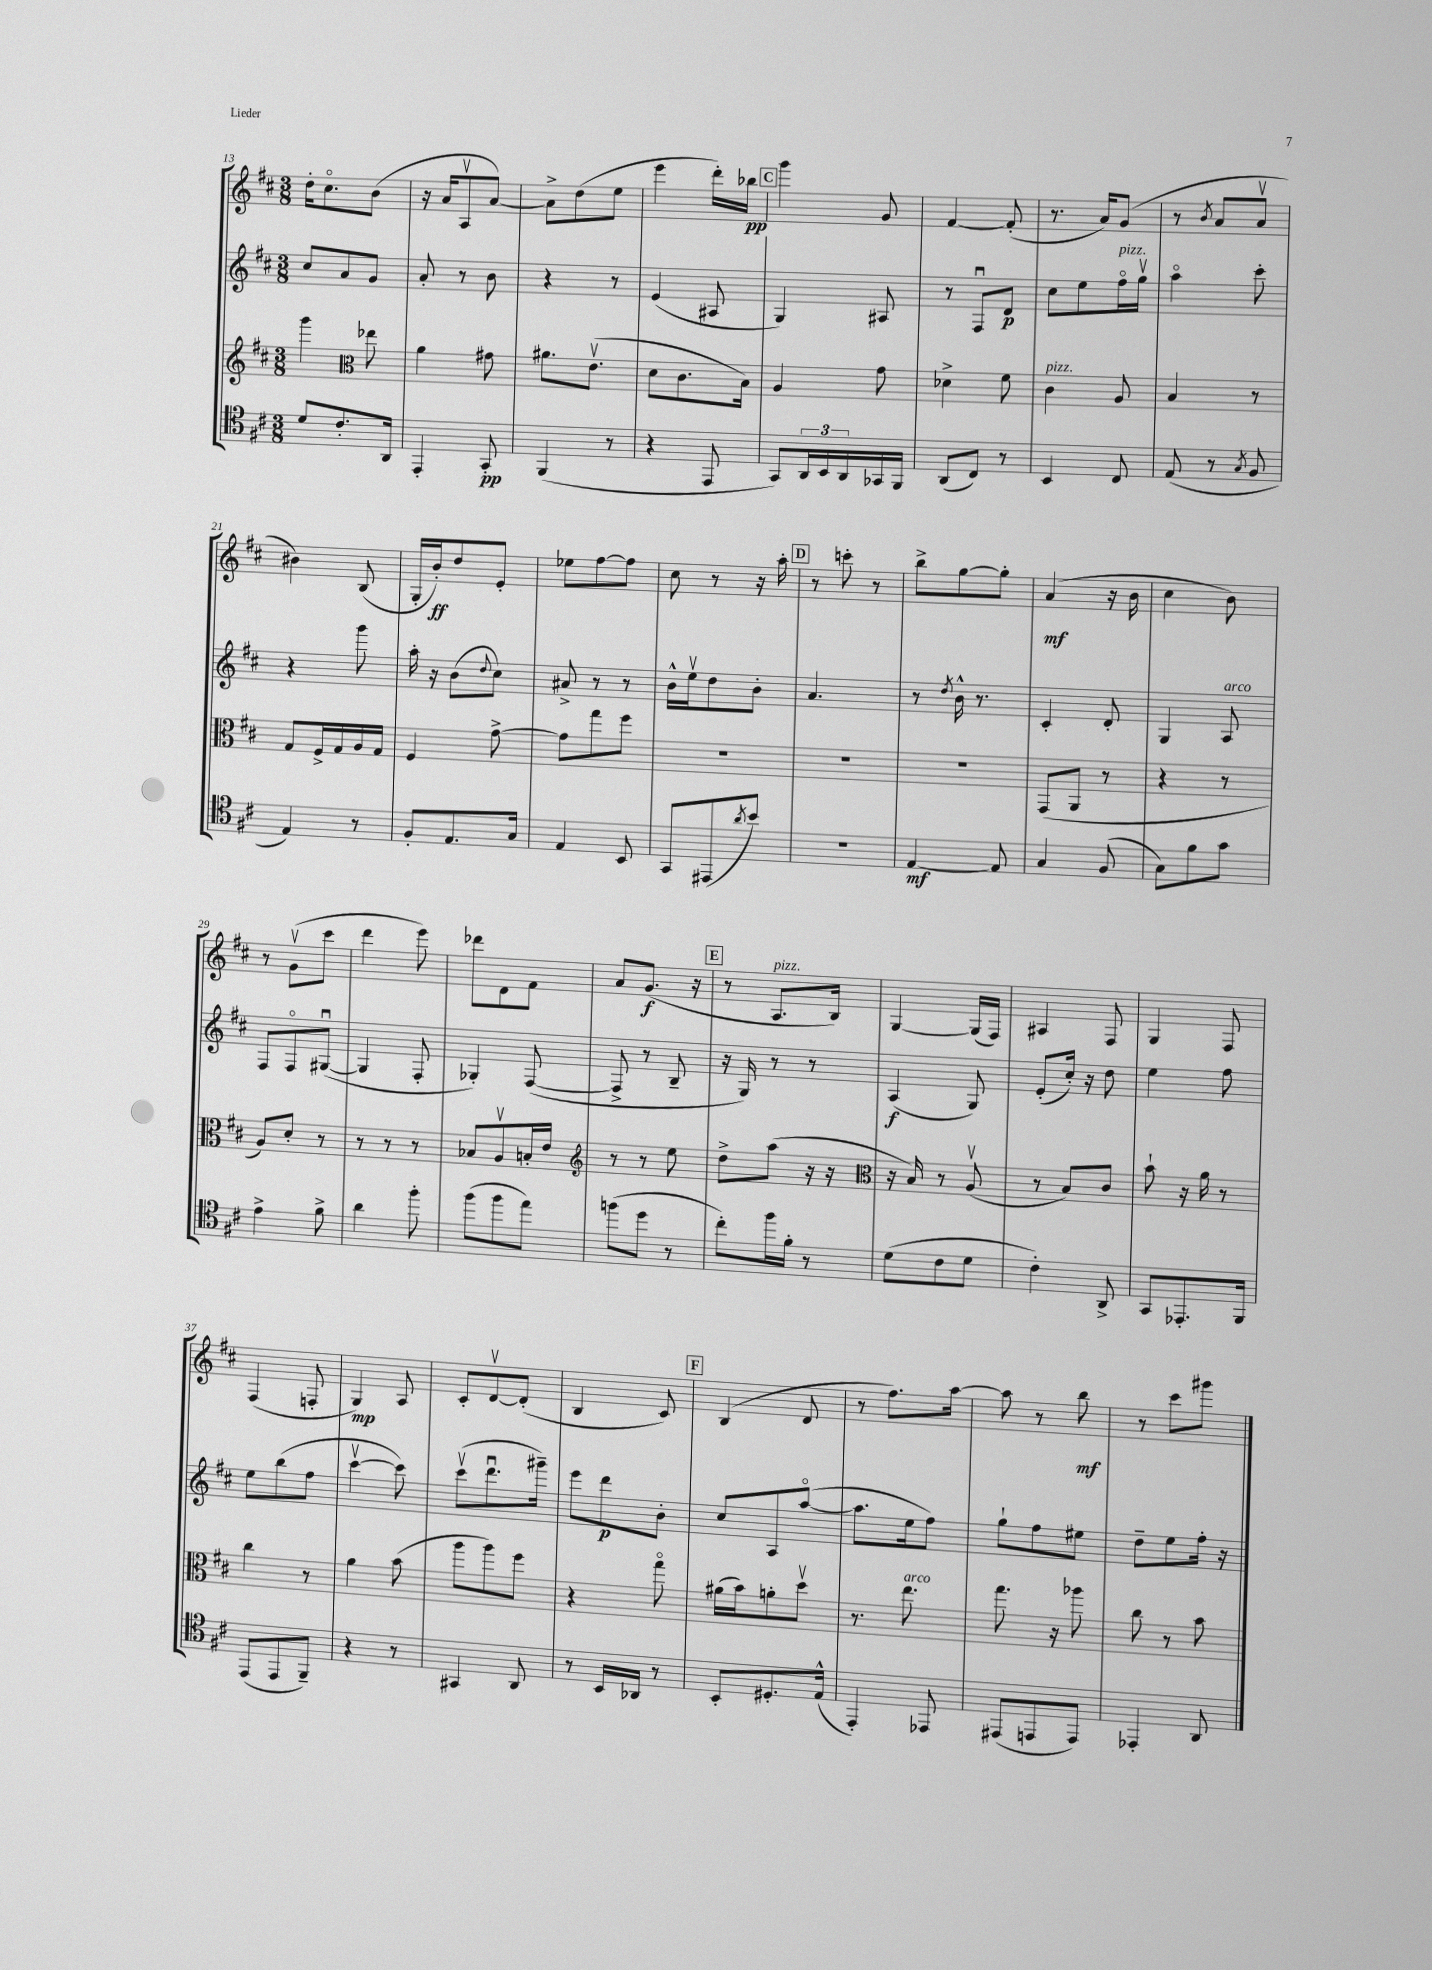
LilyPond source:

<<
\new StaffGroup <<
\new Staff = "s0" {
    \clef treble \key d \major \numericTimeSignature \time 3/8
    d''16-. cis''8.\flageolet b'8( |
    r16 a'16 a8\upbow a'8~) |
    a'8-> d''8( e''8 |
    e'''4 d'''16-.) bes''16\pp |
    \mark \markup { \box "C" } g'''4 g'8 |
    fis'4~ fis'8-.( |
    r8. a'16) g'8( |
    r8 \acciaccatura { b'8 } a'8 a'8\upbow |
    bis'4) b8( |
    g16-. b'16-.\ff) d''8 e'8-. |
    ees''8 fis''8~ fis''8 |
    cis''8 r8 r16 a''16-. |
    \mark \markup { \box "D" } r8 c'''8-. r8 |
    b''8-> g''8~ g''8-. |
    a'4\mf( r16 b'16 |
    cis''4 b'8) |
    r8 g'8\upbow( cis'''8 |
    d'''4 e'''8) |
    des'''8 d'8 fis'8 |
    a'8 g'8.\f( r16 |
    \mark \markup { \box "E" } r8 a8.^\markup { \italic "pizz." } b16) |
    g4~ g16( fis16) |
    ais4 fis8 |
    g4 fis8 |
    fis4( f8-. |
    g4\mp) a8 |
    cis'8-. d'8~\upbow d'8-.( |
    b4 cis'8) |
    \mark \markup { \box "F" } b4( d'8 |
    r8 fis''8.) a''16~ |
    a''8 r8 b''8\mf |
    r8 cis'''8 gis'''8 \bar "|." |
}
\new Staff = "s1" {
    \clef treble \key d \major \numericTimeSignature \time 3/8
    cis''8 a'8 g'8 |
    a'8-. r8 b'8 |
    r4 r8 |
    e'4( ais8 |
    \mark \markup { \box "C" } g4) ais8 |
    r8 fis8\downbow d'8\p |
    cis''8 e''8 fis''16\flageolet^\markup { \italic "pizz." } g''16\upbow |
    a''4\flageolet cis'''8-. |
    r4 g'''8 |
    a''16-. r16 b'8( \appoggiatura { d''8 } cis''8) |
    ais'8-> r8 r8 |
    b'16-^ e''16\upbow d''8 b'8-. |
    \mark \markup { \box "D" } a'4. |
    r8 \acciaccatura { d''8 } b'16-^ r8. |
    cis'4-. d'8-. |
    g4 a8^\markup { \italic "arco" } |
    fis8 fis8\flageolet gis8~\downbow( |
    gis4 fis8-. |
    ges4-.) fis8~( |
    fis8-> r8 b8-- |
    \mark \markup { \box "E" } r16 g16) r8 r8 |
    a4\f( g8) |
    e'8-.( cis''16-.) r16 d''8 |
    e''4 fis''8 |
    e''8 b''8( fis''8 |
    cis'''4~\upbow cis'''8) |
    cis'''8\upbow( d'''8.\downbow gis'''16--) |
    e'''8 d'''8\p b'8-. |
    \mark \markup { \box "F" } cis''8 a8 a''8~\flageolet( |
    a''8. e''16 fis''8) |
    g''8-! fis''8 eis''8 |
    d''8-- e''8 fis''16-. r16 \bar "|." |
}
\new Staff = "s2" {
    \clef treble \key d \major \numericTimeSignature \time 3/8
    g'''4 \clef alto ees''8 |
    a'4 gis'8 |
    ais'8. e'8.\upbow( |
    d'8 cis'8. b16) |
    \mark \markup { \box "C" } a4 g'8 |
    des'4-> fis'8 |
    cis'4^\markup { \italic "pizz." } a8 |
    b4 r8 |
    g8 fis16-> g16 a16 g16 |
    fis4 g'8~-> |
    g'8 g''8 fis''8 |
    R4. |
    \mark \markup { \box "D" } R4. |
    R4. |
    g,8( a,8 r8 |
    r4 r8 |
    a8) d'8-. r8 |
    r8 r8 r8 |
    bes8 a8\upbow b16-. e'16 |
    \clef treble r8 r8 e''8 |
    \mark \markup { \box "E" } d''8-> a''8( r16 r16 |
    \clef alto r16 b16) r8 a8\upbow( |
    r8 b8) cis'8 |
    b'8-! r16 a'16 r8 |
    cis''4 r8 |
    a'4 b'8( |
    a''8 a''8) fis''8 |
    r4 g''8\flageolet |
    \mark \markup { \box "F" } ais'16( b'16) a'8-. d''8\upbow |
    r8. e''8.^\markup { \italic "arco" } |
    g''8. r16 aes''8 |
    cis''8 r8 b'8 \bar "|." |
}
\new Staff = "s3" {
    \clef tenor \key d \major \numericTimeSignature \time 3/8
    d'8 cis'8.-. a,16 |
    e,4-. g,8-.\pp |
    fis,4( r8 |
    r4 e,8 |
    \mark \markup { \box "C" } g,8) \tuplet 3/2 { a,16 b,16 a,16 } ges,16 fis,16 |
    a,8( cis8) r8 |
    b,4 cis8 |
    e8( r8 \acciaccatura { g8 } fis8 |
    e4) r8 |
    fis8-. e8. g16 |
    e4 b,8 |
    g,8 eis,8( \acciaccatura { a'8 } b'8) |
    \mark \markup { \box "D" } R4. |
    e4~\mf e8 |
    g4 fis8( |
    g8) fis'8 g'8 |
    e'4-> fis'8-> |
    a'4 fis''8-. |
    fis''8( fis''8 e''8) |
    f''8( d''8 r8 |
    \mark \markup { \box "E" } cis''8-.) fis''16 fis'16-. r8 |
    d'8( cis'8 d'8 |
    cis'4-.) a,8-> |
    g,8 ees,8.-. fis,16 |
    e,8( e,8 fis,8--) |
    r4 r8 |
    gis,4 a,8 |
    r8 b,16 aes,16 r8 |
    \mark \markup { \box "F" } b,8-. dis8.-. e16-^( |
    e,4-.) ees,8 |
    eis,8( e,8 e,8) |
    ees,4-. a,8 \bar "|." |
}
>>
>>
\layout { \context { \Score currentBarNumber = #13 } }
